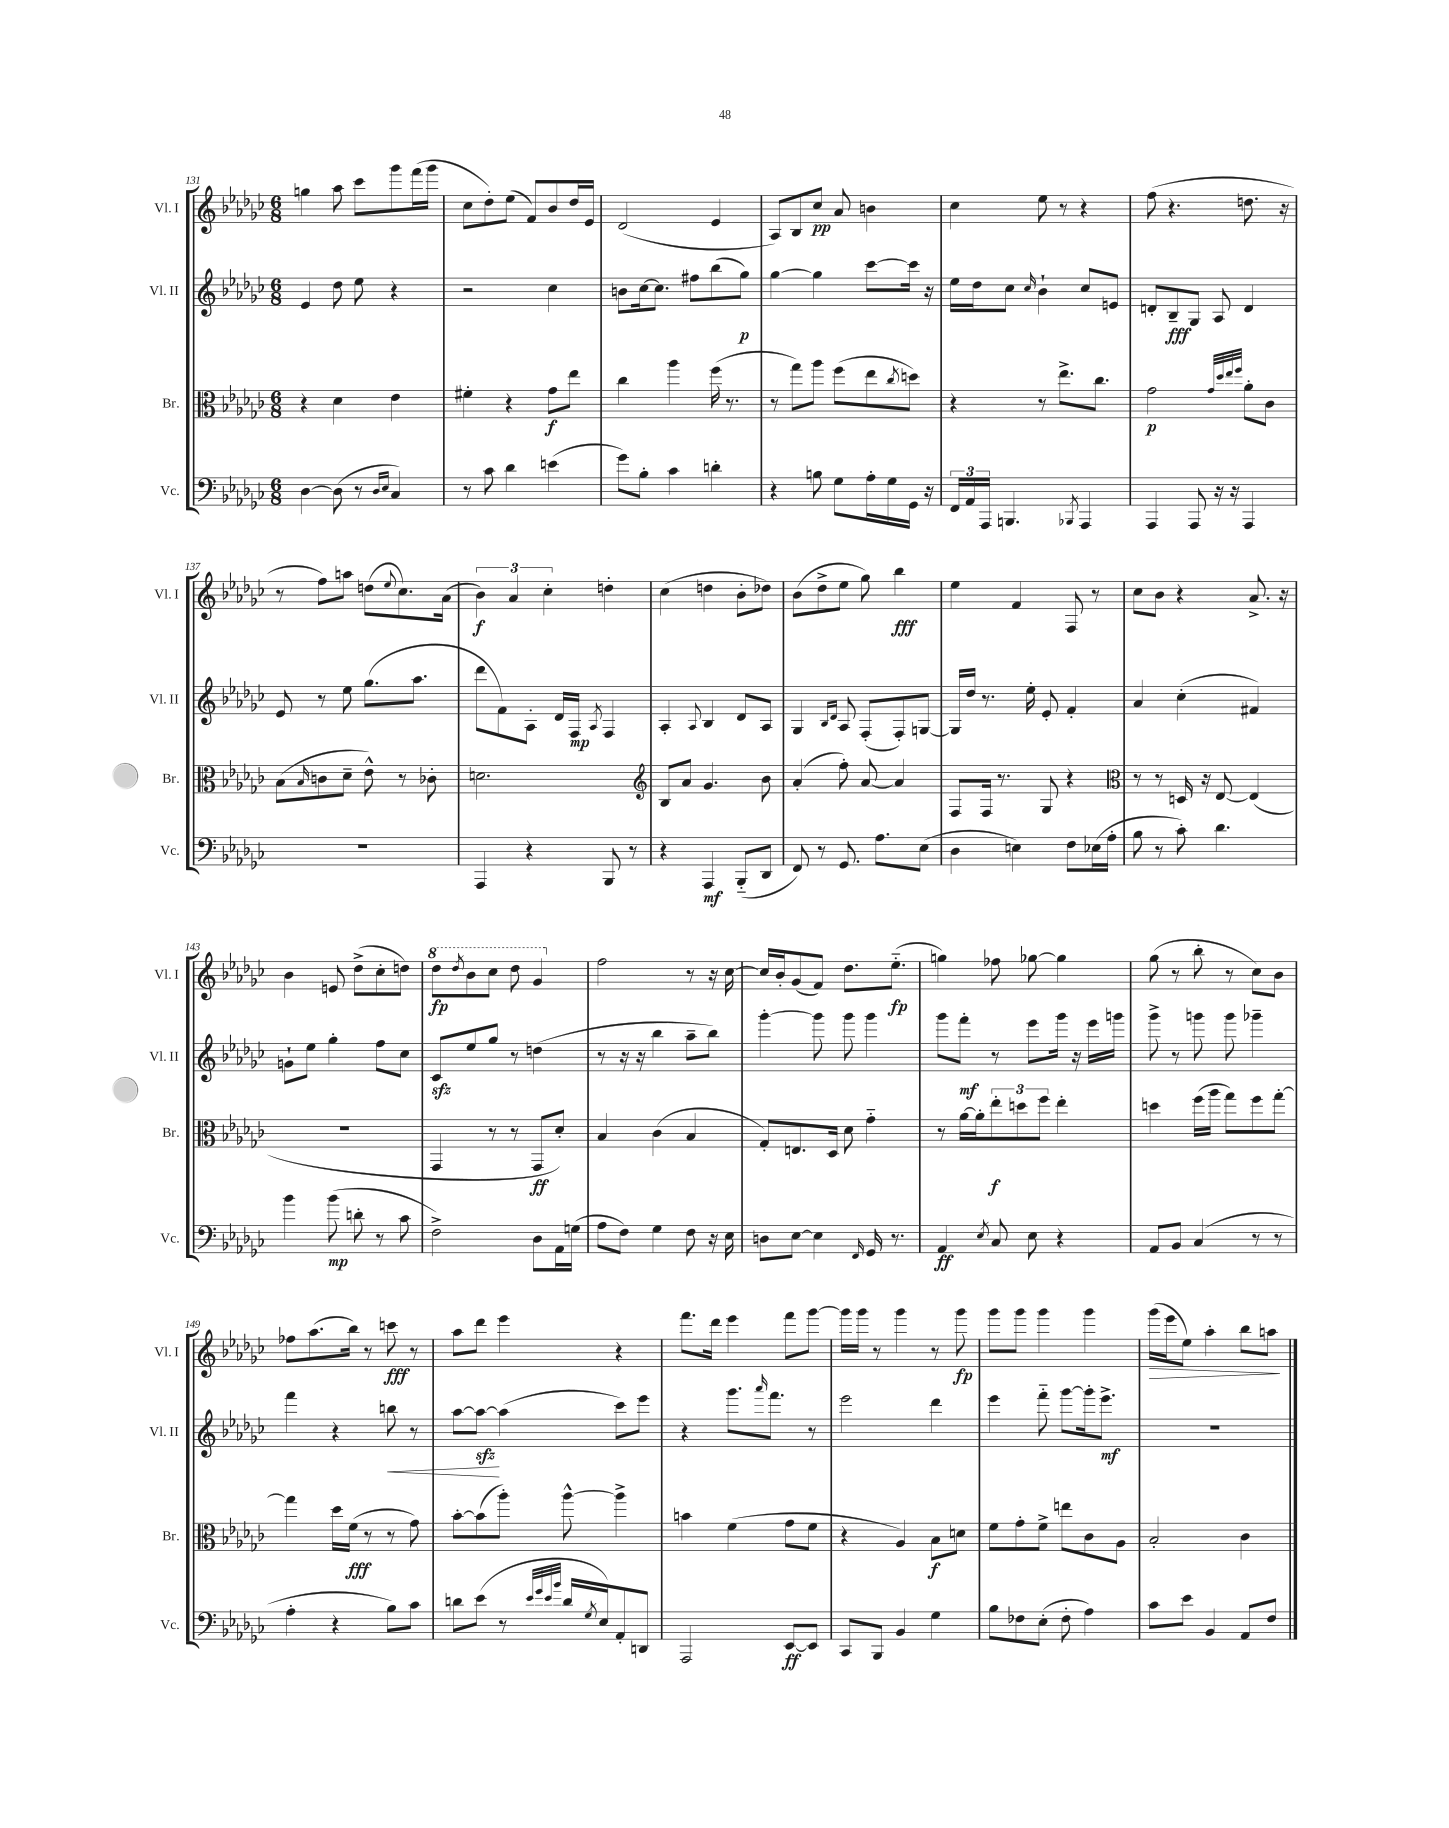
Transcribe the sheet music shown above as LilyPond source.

<<
\new StaffGroup <<
\new Staff = "s0" \with { instrumentName = "Vl. I" shortInstrumentName = "Vl. I" } {
    \clef treble \key ges \major \numericTimeSignature \time 6/8
    g''4 aes''8 ces'''8 ges'''8 f'''16( ges'''16 |
    ces''8 des''8-.) ees''8( f'8) bes'8 des''16 ees'16 |
    des'2( ees'4 |
    aes8) bes8 ces''8\pp aes'8 b'4 |
    ces''4 ees''8 r8 r4 |
    f''8( r4. d''8. r16 |
    r8 f''8) a''8 d''8( \appoggiatura { ees''8 } ces''8.) aes'16( |
    \tuplet 3/2 { bes'4\f) aes'4 ces''4-. } d''4-. |
    ces''4( d''4 bes'8-. des''8) |
    bes'8( des''8-> ees''8 ges''8) bes''4\fff |
    ees''4 f'4 f8 r8 |
    ces''8 bes'8 r4 aes'8.-> r16 |
    bes'4 e'8 des''8->( ces''8-. d''8) |
    \ottava #1 des'''8\fp \acciaccatura { des'''8 } bes''8 ces'''8 des'''8 ges''4 \ottava #0 |
    f''2 r8 r16 ces''16~ |
    ces''16 bes'16-. ges'8( f'8) des''8. ees''8.-_\fp( |
    g''4) fes''8 ges''8~ ges''4 |
    ges''8( r8 bes''8-. r8 ces''8) bes'8 |
    fes''8 aes''8.( bes''16) r8 c'''8\fff r8 |
    aes''8 des'''8 ees'''4 r4 |
    f'''8. des'''16 ees'''4 f'''8 ges'''8~ |
    ges'''16 ges'''16 r8 ges'''4 r8 ges'''8\fp |
    ges'''8 ges'''8 ges'''4 ges'''4 |
    ges'''16\>( ees'''16 ees''8) aes''4-. bes''8 a''8\! \bar "|." |
}
\new Staff = "s1" \with { instrumentName = "Vl. II" shortInstrumentName = "Vl. II" } {
    \clef treble \key ges \major \numericTimeSignature \time 6/8
    ees'4 des''8 ees''8 r4 |
    r2 ces''4 |
    b'8 ces''16~ ces''8. fis''8 bes''8( ges''8\p) |
    ges''4~ ges''4 ces'''8~ ces'''16 r16 |
    ees''16 des''16 ces''8 \grace { ces''16 } bes'4-! ces''8 e'8 |
    d'8-. bes8--\fff ges8 aes8 d'4 |
    ees'8 r8 ees''8 ges''8.( aes''8. |
    des'''8 f'8) aes8-. des'16 f16\mp \acciaccatura { aes8 } f4 |
    aes4-. \appoggiatura { aes8 } bes4 des'8 aes8 |
    ges4 \grace { bes16 des'16 } aes8 f8-.( f8-.) g8~ |
    g16 des''16 r8. ees''16-. ees'8-. f'4-. |
    aes'4 ces''4-.( fis'4) |
    g'8-! ees''8 ges''4-. f''8 ces''8 |
    ces'8\sfz ees''8 ges''8 r8 d''4( |
    r8 r16 r16 bes''4 aes''8-- bes''8) |
    ges'''4~-. ges'''8 ges'''8 ges'''4 |
    ges'''8 f'''8-.\mf r8 ees'''8 ges'''16 r16 ees'''16 g'''16 |
    ges'''8-> r8 g'''8 g'''8 ges'''4-- |
    f'''4 r4 b''8\< r8 |
    aes''8~ aes''8~\sfz\! aes''4( ces'''8) ees'''8 |
    r4 ges'''8. \grace { aes'''16 } f'''8. r8 |
    ees'''2 des'''4 |
    ees'''4 f'''8-_ ges'''8~ ges'''16-. ees'''8.->\mf |
    R2. \bar "|." |
}
\new Staff = "s2" \with { instrumentName = "Br." shortInstrumentName = "Br." } {
    \clef alto \key ges \major \numericTimeSignature \time 6/8
    r4 des'4 ees'4 |
    fis'4-. r4 ges'8\f ees''8 |
    ces''4 aes''4 f''16( r8. |
    r8 ges''8) aes''8 f''8( ees''8 \acciaccatura { ces''8 } d''8) |
    r4 r8 ees''8.-> ces''8. |
    ges'2\p \grace { ges'32 des''32 ees''32 f''32 } aes'8-. ces'8 |
    bes8( \grace { bes16 } c'8 des'8-- ees'8-^) r8 ces'8-. |
    d'2. |
    \clef treble bes8 aes'8 ges'4. bes'8 |
    aes'4-.( f''8-.) aes'8~ aes'4 |
    f8 f16 r8. ges8 r4 |
    \clef alto r8 r8 d16 r16 ees8~ ees4( |
    R2. |
    ges,4 r8 r8 ges,8\ff des'8-.) |
    bes4 ces'4( bes4 |
    ges8-.) e8. des16 des'8 ges'4-_ |
    r8 aes'16~ aes'16-. \tuplet 3/2 { ees''8-.\f d''8 f''8 } ees''4-. |
    d''4 f''16( aes''16 ges''8) f''8 ges''8~-. |
    ges''4 des''16 f'16\fff( r8 r8 ges'8) |
    bes'8~-. bes'8( aes''8-.) aes''8~-^ aes''4-> |
    b'4 f'4( ges'8 f'8 |
    r4 aes4) bes8\f d'8 |
    f'8 ges'8-. f'8-> e''8 ces'8 aes8 |
    bes2-. ces'4 \bar "|." |
}
\new Staff = "s3" \with { instrumentName = "Vc." shortInstrumentName = "Vc." } {
    \clef bass \key ges \major \numericTimeSignature \time 6/8
    des4~ des8( r8 \grace { des16 ees16 } ces4) |
    r8 ces'8 des'4 e'4( |
    ges'8) bes8-. ces'4 d'4-. |
    r4 b8 ges8 aes16-. ges16 ges,16 r16 |
    \tuplet 3/2 { f,16 aes,16 aes,,16 } b,,4. \acciaccatura { bes,,8 } aes,,4 |
    aes,,4 aes,,8 r16 r16 aes,,4 |
    R2. |
    aes,,4 r4 bes,,8 r8 |
    r4 aes,,4\mf bes,,8-_( des,8 |
    f,8) r8 ges,8. aes8. ees8( |
    des4 e4) f8 ees16( aes16-. |
    bes8 r8 ces'8-.) des'4. |
    bes'4 bes'8\mp( d'8-. r8 ces'8 |
    f2->) des8 aes,16 g16( |
    aes8 f8) ges4 f8 r16 ees16 |
    d8 ees8~ ees4 \grace { f,16 } ges,16 r8. |
    aes,4\ff \acciaccatura { ees8 } ces8 ees8 r4 |
    aes,8 bes,8 ces4( r8 r8 |
    aes4-. r4 bes8) ces'8 |
    d'8 ees'8( r8 \grace { ees'32 ges'32 ees'32 bes'32 } d'16 \acciaccatura { ges8 } ees16) aes,8-. d,8 |
    aes,,2 ees,8~\ff ees,8 |
    ces,8 bes,,8 bes,4 ges4 |
    bes8 fes8 ees8-.( fes8-. aes4) |
    ces'8 ees'8 bes,4 aes,8 f8 \bar "|." |
}
>>
>>
\layout { \context { \Score currentBarNumber = #131 } }
